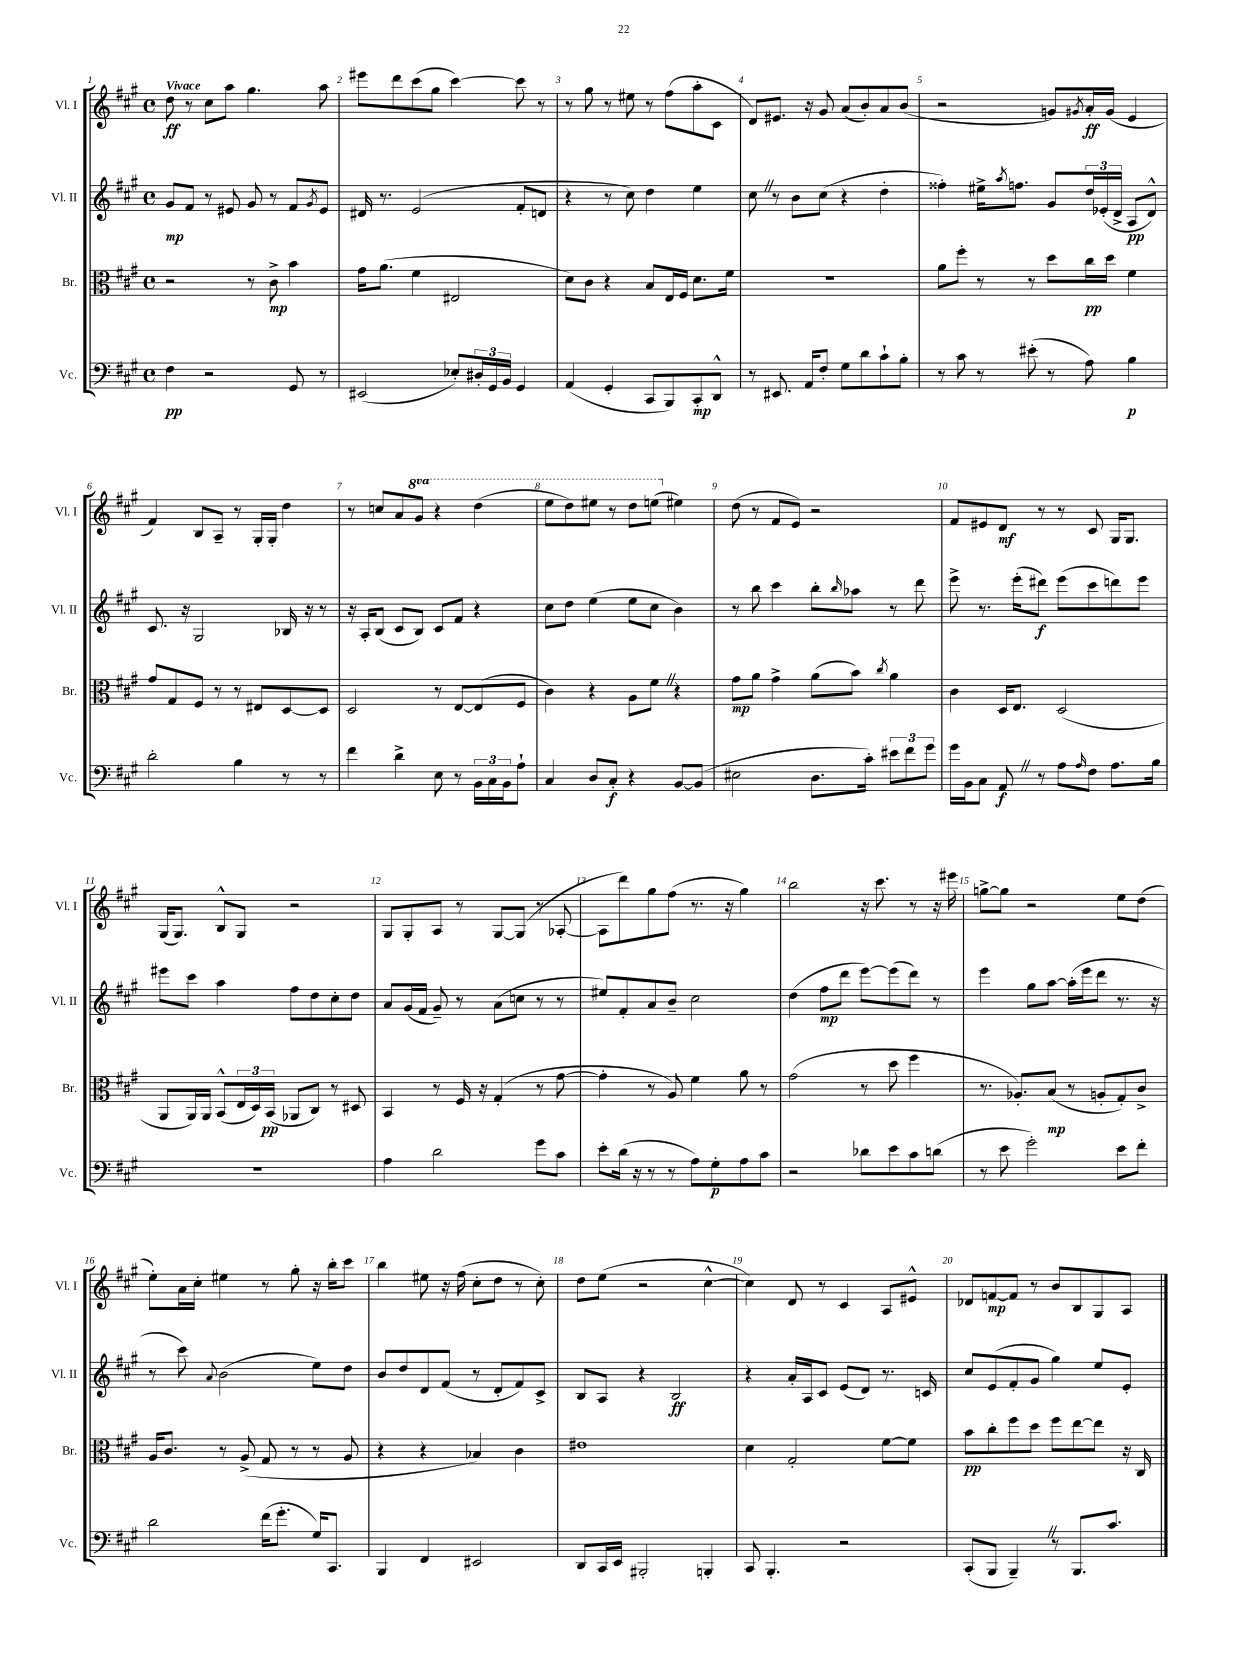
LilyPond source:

<<
\new StaffGroup <<
\new Staff = "s0" \with { instrumentName = "Vl. I" shortInstrumentName = "Vl. I" } {
    \clef treble \key a \major \defaultTimeSignature \time 4/4 \set Staff.ottavationMarkups = #ottavation-simple-ordinals \tempo "Vivace"
    d''8\ff r8 cis''8 a''8 gis''4. a''8 |
    eis'''8 d'''8 cis'''8( gis''8 cis'''4~) cis'''8 r8 |
    r8 gis''8 r8 eis''8 r8 fis''8( a''8-. cis'8 |
    d'8) eis'8. r16 gis'8 a'8( b'8-.) a'8 b'8( |
    r2 g'8) \acciaccatura { gis'8 } a'16-.\ff gis'16( e'4 |
    fis'4) b8 a8-- r8 gis16-. gis16-. d''4 |
    r8 c''8 a'8 \ottava #1 gis''8 r4 d'''4( |
    e'''8 d'''8) eis'''8 r8 d'''8 e'''8( \ottava #0 eis''4) |
    d''8( r8 fis'8 e'8) r2 |
    fis'8 eis'8 d'8\mf r8 r8 cis'8 gis16 gis8. |
    gis16( gis8.) b8-^ gis8 r2 |
    gis8 gis8-. a8 r8 gis8~ gis8( r8 aes8~-. |
    aes8 d'''8) gis''8 fis''8( r8. r16 gis''4) |
    b''2 r16 cis'''8. r8 r16 eis'''16 |
    g''8~-> g''8 r2 e''8 d''8( |
    e''8-.) a'16 cis''16-. eis''4 r8 gis''8-. r16 b''16-. cis'''8 |
    b''4 eis''8 r16 fis''16( cis''8-. d''8 r8 cis''8-.) |
    d''8 e''8( r2 cis''4~-^ |
    cis''4) d'8 r8 cis'4 a8 eis'8-^ |
    des'8 f'8~\mp f'8 r8 b'8 b8 gis8 a8 \bar "|." |
}
\new Staff = "s1" \with { instrumentName = "Vl. II" shortInstrumentName = "Vl. II" } {
    \clef treble \key a \major \defaultTimeSignature \time 4/4
    gis'8\mp fis'8 r8 eis'8 gis'8 r8 fis'8 \acciaccatura { gis'8 } eis'8 |
    dis'16 r8. e'2( fis'8-. d'8 |
    r4 r8 cis''8) d''4 e''4 |
    cis''8 \once \override BreathingSign.text = \markup { \musicglyph "scripts.caesura.straight" } \breathe r8 b'8 cis''8( r4 d''4-. |
    fisis''4-.) eis''16-> \acciaccatura { a''8 } f''8. gis'8 \tuplet 3/2 { d''16 ees'16-.( d'16-> } a8\pp d'8-^) |
    cis'8. r16 gis2 bes16 r16 r8 |
    r16 a16-. b8( cis'8 b8) cis'8 fis'8 r4 |
    cis''8 d''8 e''4( e''8 cis''8 b'4) |
    r8 b''8 cis'''4 b''8-. \grace { b''16 } aes''8 r8 d'''8 |
    e'''8-> r8. e'''16-.( dis'''8\f) e'''8( cis'''8 d'''8) e'''8 |
    eis'''8 cis'''8 a''4 fis''8 d''8 cis''8-. d''8 |
    a'8 gis'16( fis'16 gis'8--) r8 a'8( c''8 r8 r8 |
    eis''8) fis'8-. a'8 b'8-- cis''2 |
    d''4( fis''8\mp d'''8 e'''8~) e'''8( d'''8) r8 |
    e'''4 gis''8 a''8~ a''16-.( e'''16 d'''8 r8. r16 |
    r8 cis'''8) \appoggiatura { a'8 } b'2( e''8) d''8 |
    b'8 d''8 d'8 fis'8( r8 d'8-. fis'8) cis'8-> |
    b8 a8 r4 b2\ff |
    r4 a'16-. a16 cis'8 e'8( d'8) r8. c'16 |
    cis''8 e'8( fis'8-. gis'8 gis''4) e''8 e'8-. \bar "|." |
}
\new Staff = "s2" \with { instrumentName = "Br." shortInstrumentName = "Br." } {
    \clef alto \key a \major \defaultTimeSignature \time 4/4
    r2 r8 cis'8->\mp b'4 |
    gis'16 a'8.( fis'4 eis2 |
    d'8) cis'8 r4 b8 e16 fis16 d'8. fis'16 |
    R1 |
    a'8 fis''8-. r8 r8 d''8 cis''16\pp d''16 fis'4 |
    gis'8 gis8 fis8 r8 r8 eis8 d8~ d8 |
    d2 r8 e8~ e8( fis8 |
    cis'4) r4 a8 fis'8 \once \override BreathingSign.text = \markup { \musicglyph "scripts.caesura.straight" } \breathe r4 |
    gis'8\mp a'8 gis'4-> a'8( b'8) \acciaccatura { cis''8 } a'4 |
    cis'4 d16 e8. d2( |
    a,8 a,16) a,16 b,8-^( \tuplet 3/2 { e16 d16) b,16\pp( } aes,8 cis8) r8 dis8 |
    b,4 r8 fis16 r16 gis4-.( r8 gis'8~ |
    gis'4-. r8 a8) fis'4 a'8 r8 |
    gis'2( r8 d''8 fis''4 |
    r8. aes8.-.) b8\mp( r8 a8-. gis8-.) cis'8-> |
    a16 cis'8. r8 a8->( gis8 r8 r8 a8 |
    r4 r4 bes4) cis'4 |
    eis'1 |
    d'4 gis2-. fis'8~ fis'8 |
    b'8\pp cis''8-. fis''8 d''8 fis''8 e''8~ e''8 r16 cis16 \bar "|." |
}
\new Staff = "s3" \with { instrumentName = "Vc." shortInstrumentName = "Vc." } {
    \clef bass \key a \major \defaultTimeSignature \time 4/4
    fis4\pp r2 gis,8 r8 |
    eis,2( ees8-.) \tuplet 3/2 { dis16-. gis,16 b,16 } gis,4 |
    a,4( gis,4-. cis,8 b,,8) cis,8-.\mp d,8-^ |
    r8 eis,8. a,16 fis8-. gis8 d'8 cis'8-! b8-. |
    r8 cis'8 r8 eis'8-.( r8 a8) b4\p |
    d'2-. b4 r8 r8 |
    fis'4 d'4-> e8 r8 \tuplet 3/2 { b,16 cis16 b,16 } a8-! |
    cis4 d8 cis8-.\f r4 b,8~ b,8( |
    eis2 d8. cis'16-.) \tuplet 3/2 { eis'8 fis'8 gis'8 } |
    gis'16 b,16 cis8 a,8\f \once \override BreathingSign.text = \markup { \musicglyph "scripts.caesura.straight" } \breathe r8 a8 \grace { a16 } fis8 a8. b16 |
    R1 |
    a4 d'2 gis'8 cis'8 |
    e'8-. d'16( r16 r8 r8 a8) gis8-.\p a8 cis'8 |
    r2 des'8 e'8 cis'8 d'8( |
    r8 e'8 gis'2-.) e'8 fis'8-. |
    d'2 fis'16( gis'8.-. gis16) cis,8. |
    b,,4 fis,4 eis,2 |
    d,8 cis,16 e,16 bis,,2-. b,,4-. |
    cis,8 b,,4.-. r2 |
    cis,8-.( b,,8 b,,4--) \once \override BreathingSign.text = \markup { \musicglyph "scripts.caesura.straight" } \breathe r8 b,,8. cis'8. \bar "|." |
}
>>
>>
\layout { \context { \Score \override BarNumber.break-visibility = ##(#f #t #t) barNumberVisibility = #all-bar-numbers-visible } }
